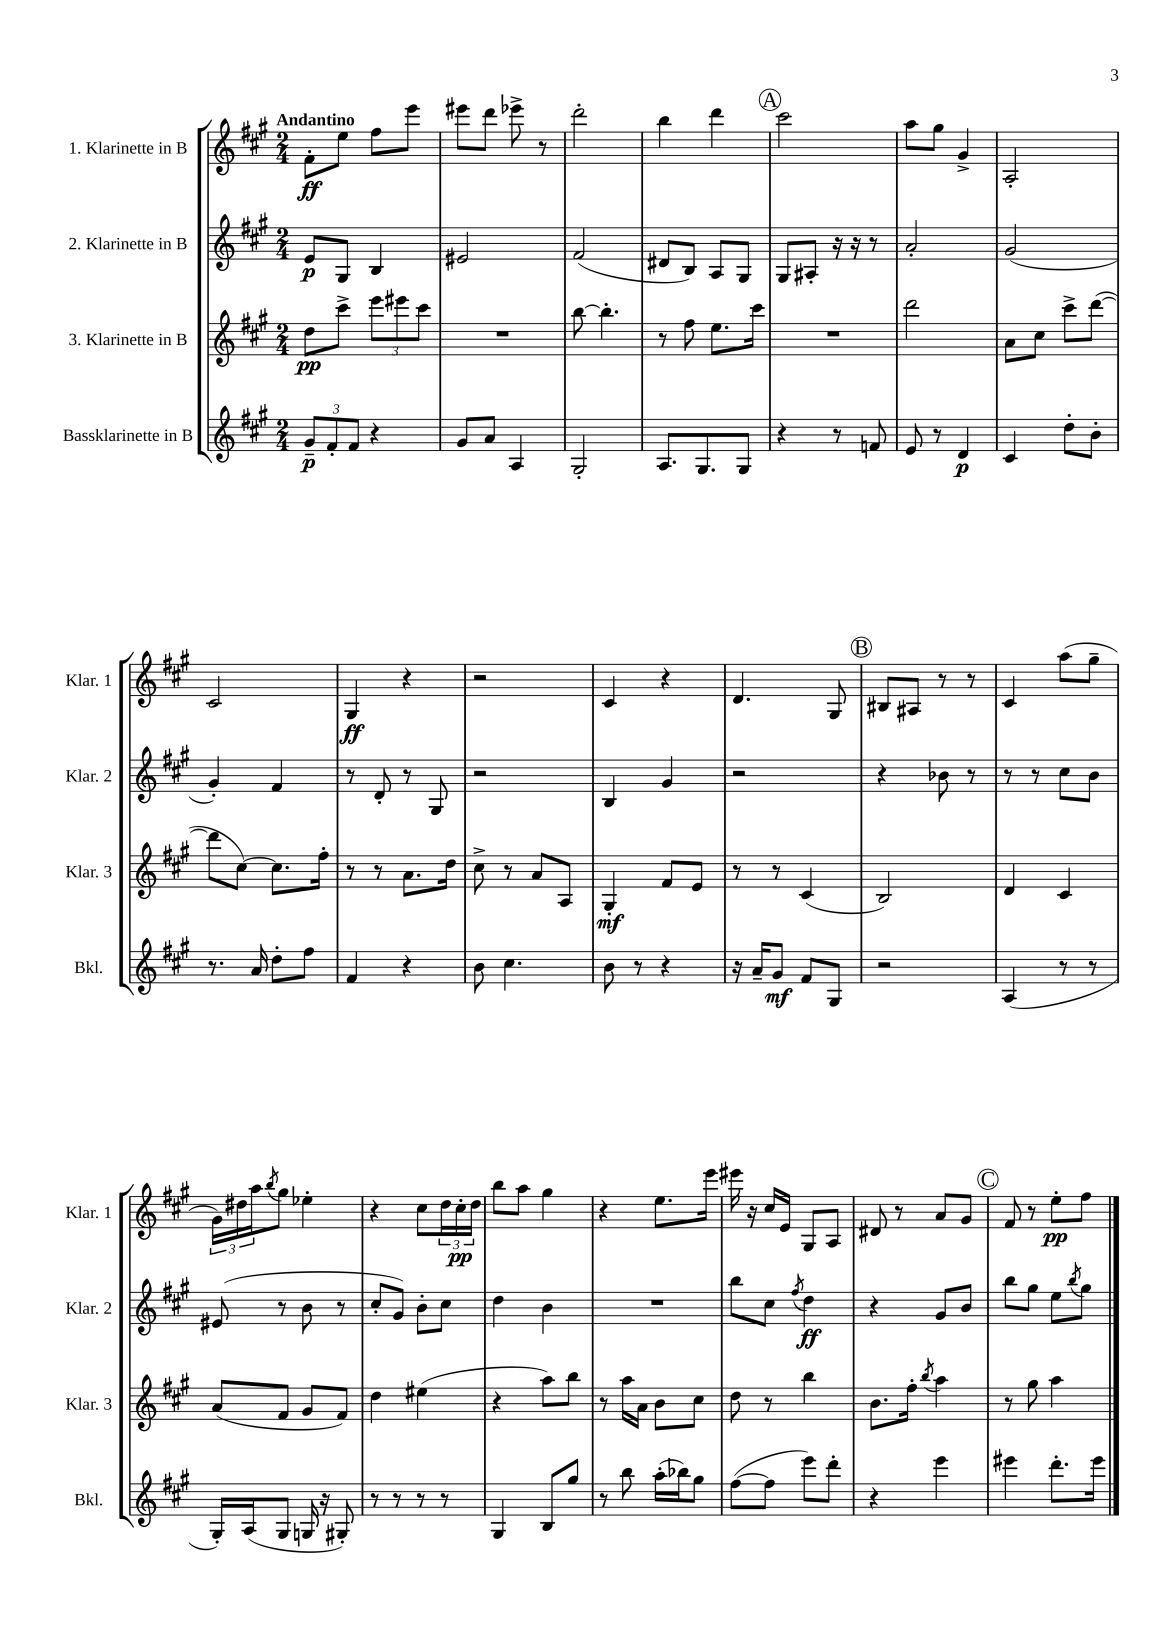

**kern	**dynam	**kern	**dynam	**kern	**dynam	**kern	**dynam
*part4	*part4	*part3	*part3	*part2	*part2	*part1	*part1
*staff4	*staff4	*staff3	*staff3	*staff2	*staff2	*staff1	*staff1
*I"Bassklarinette in B	*	*I"3. Klarinette in B	*	*I"2. Klarinette in B	*	*I"1. Klarinette in B	*
*I'Bkl.	*	*I'Klar. 3	*	*I'Klar. 2	*	*I'Klar. 1	*
*clefG2	*	*clefG2	*	*clefG2	*	*clefG2	*
*k[f#c#g#]	*	*k[f#c#g#]	*	*k[f#c#g#]	*	*k[f#c#g#]	*
*M2/4	*	*M2/4	*	*M2/4	*	*M2/4	*
=1	=1	=1	=1	=1	=1	=1	=1
!	!	!	!	!	!	!LO:TX:a:B:t=Andantino	!
12g#~/L	p	8dd\L	pp	8e/L	p	8f#'\L	ff
12f#'/	.	.	.	.	.	.	.
.	.	8ccc#^\J	.	8G#/J	.	8ee\J	.
12f#/J	.	.	.	.	.	.	.
4r	.	12eee\L	.	4B/	.	8ff#\L	.
.	.	12eee#X\	.	.	.	.	.
.	.	.	.	.	.	8eee\J	.
.	.	12ccc#\J	.	.	.	.	.
=2	=2	=2	=2	=2	=2	=2	=2
8g#/L	.	2r	.	2e#X/	.	8eee#X\L	.
8a/J	.	.	.	.	.	8ddd\J	.
4A/	.	.	.	.	.	8eee-X^\	.
.	.	.	.	.	.	8r	.
=3	=3	=3	=3	=3	=3	=3	=3
2G#'/	.	[8bb\	.	(2f#/	.	2ddd'\	.
.	.	4.bb'\]	.	.	.	.	.
=4	=4	=4	=4	=4	=4	=4	=4
8.A/L	.	8r	.	8d#X/L	.	4bb\	.
.	.	8ff#\	.	8B/J)	.	.	.
8.G#/	.	.	.	.	.	.	.
.	.	8.ee\L	.	8A/L	.	4ddd\	.
8G#/J	.	.	.	8G#/J	.	.	.
.	.	16ccc#\Jk	.	.	.	.	.
!!LO:REH:place=s1:t=A
=5	=5	=5	=5	=5	=5	=5	=5
4r	.	2r	.	8G#/L	.	2ccc#\	.
.	.	.	.	8A#X'/J	.	.	.
8r	.	.	.	16r	.	.	.
.	.	.	.	16r	.	.	.
8fn/	.	.	.	8r	.	.	.
=6	=6	=6	=6	=6	=6	=6	=6
8e/	.	2ddd\	.	2a'/	.	8aa\L	.
8r	.	.	.	.	.	8gg#\J	.
4d/	p	.	.	.	.	4g#^/	.
=7	=7	=7	=7	=7	=7	=7	=7
4c#/	.	8a\L	.	(2g#/	.	2A'/	.
.	.	8cc#\J	.	.	.	.	.
8dd'\L	.	8ccc#^\L	.	.	.	.	.
8b'\J	.	([8ddd\J	.	.	.	.	.
!!LO:LB:g=z
=8	=8	=8	=8	=8	=8	=8	=8
8.r	.	8ddd\L]	.	4g#'/)	.	2c#/	.
.	.	[8cc#\J)	.	.	.	.	.
16a/	.	.	.	.	.	.	.
8dd'\L	.	8.cc#\L]	.	4f#/	.	.	.
8ff#\J	.	.	.	.	.	.	.
.	.	16ff#'\Jk	.	.	.	.	.
=9	=9	=9	=9	=9	=9	=9	=9
4f#/	.	8r	.	8r	.	4G#/	ff
.	.	8r	.	8d'/	.	.	.
4r	.	8.a\L	.	8r	.	4r	.
.	.	.	.	8G#/	.	.	.
.	.	16dd\Jk	.	.	.	.	.
=10	=10	=10	=10	=10	=10	=10	=10
8b\	.	8cc#^\	.	2r	.	2r	.
4.cc#\	.	8r	.	.	.	.	.
.	.	8a/L	.	.	.	.	.
.	.	8A/J	.	.	.	.	.
=11	=11	=11	=11	=11	=11	=11	=11
8b\	.	4G#'/	mf	4B/	.	4c#/	.
8r	.	.	.	.	.	.	.
4r	.	8f#/L	.	4g#/	.	4r	.
.	.	8e/J	.	.	.	.	.
=12	=12	=12	=12	=12	=12	=12	=12
16r	.	8r	.	2r	.	4.d/	.
16a~/KL	.	.	.	.	.	.	.
8g#/J	mf	8r	.	.	.	.	.
8f#/L	.	(4c#/	.	.	.	.	.
8G#/J	.	.	.	.	.	8G#/	.
!!LO:REH:place=s1:t=B
=13	=13	=13	=13	=13	=13	=13	=13
2r	.	2B/)	.	4r	.	8B#X/L	.
.	.	.	.	.	.	8A#X/J	.
.	.	.	.	8b-X\	.	8r	.
.	.	.	.	8r	.	8r	.
=14	=14	=14	=14	=14	=14	=14	=14
(4A/	.	4d/	.	8r	.	4c#/	.
.	.	.	.	8r	.	.	.
8r	.	4c#/	.	8cc#\L	.	(8aa\L	.
8r	.	.	.	8b\J	.	8gg#~\J	.
!!LO:LB:g=z
=15	=15	=15	=15	=15	=15	=15	=15
16G#'/LL)	.	(8a/L	.	(8e#X/	.	24g#\LL)	.
.	.	.	.	.	.	24dd#X\	.
(16A/J	.	.	.	.	.	.	.
.	.	.	.	.	.	24aa\J	.
.	.	.	.	.	.	8qbb/	.
8G#/J	.	8f#/J	.	8r	.	8gg#\J	.
16Gn/	.	8g#/L	.	8b\	.	4ee-X'\	.
16r	.	.	.	.	.	.	.
8G#X'/)	.	8f#/J)	.	8r	.	.	.
=16	=16	=16	=16	=16	=16	=16	=16
8r	.	4dd\	.	8cc#'/L	.	4r	.
8r	.	.	.	8g#/J)	.	.	.
8r	.	(4ee#X\	.	8b'\L	.	8cc#\L	.
8r	.	.	.	8cc#\J	.	24dd\L	.
.	.	.	.	.	.	24cc#'\	pp
.	.	.	.	.	.	24dd\JJ	.
=17	=17	=17	=17	=17	=17	=17	=17
4G#/	.	4r	.	4dd\	.	8bb\L	.
.	.	.	.	.	.	8aa\J	.
8B/L	.	8aa\L)	.	4b\	.	4gg#\	.
8gg#/J	.	8bb\J	.	.	.	.	.
=18	=18	=18	=18	=18	=18	=18	=18
8r	.	8r	.	2r	.	4r	.
8bb\	.	16aa\LL	.	.	.	.	.
.	.	16a\JJ	.	.	.	.	.
(16aa'\LL	.	8b\L	.	.	.	8.ee\L	.
16bb-X\J)	.	.	.	.	.	.	.
8gg#\J	.	8cc#\J	.	.	.	.	.
.	.	.	.	.	.	16eee\Jk	.
=19	=19	=19	=19	=19	=19	=19	=19
([8ff#\L	.	8dd\	.	8bb\L	.	16eee#X\	.
.	.	.	.	.	.	16r	.
8ff#\J]	.	8r	.	8cc#\J	.	16cc#/LL	.
.	.	.	.	.	.	16e/JJ	.
.	.	.	.	8qff#/	.	.	.
8eee\L)	.	4bb\	.	4dd\	ff	8G#/L	.
8ddd'\J	.	.	.	.	.	8A/J	.
=20	=20	=20	=20	=20	=20	=20	=20
4r	.	8.b\L	.	4r	.	8d#X/	.
.	.	.	.	.	.	8r	.
.	.	16ff#'\Jk	.	.	.	.	.
.	.	8qbb/	.	.	.	.	.
4eee\	.	4aa\	.	8g#/L	.	8a/L	.
.	.	.	.	8b/J	.	8g#/J	.
!!LO:REH:place=s1:t=C
=21	=21	=21	=21	=21	=21	=21	=21
4eee#X\	.	8r	.	8bb\L	.	8f#/	.
.	.	8gg#\	.	8gg#\J	.	8r	.
8.ddd'\L	.	4aa\	.	8ee\L	.	8ee'\L	pp
.	.	.	.	8qbb/	.	.	.
.	.	.	.	8gg#\J	.	8ff#\J	.
16eee#\Jk	.	.	.	.	.	.	.
==	==	==	==	==	==	==	==
*-	*-	*-	*-	*-	*-	*-	*-
